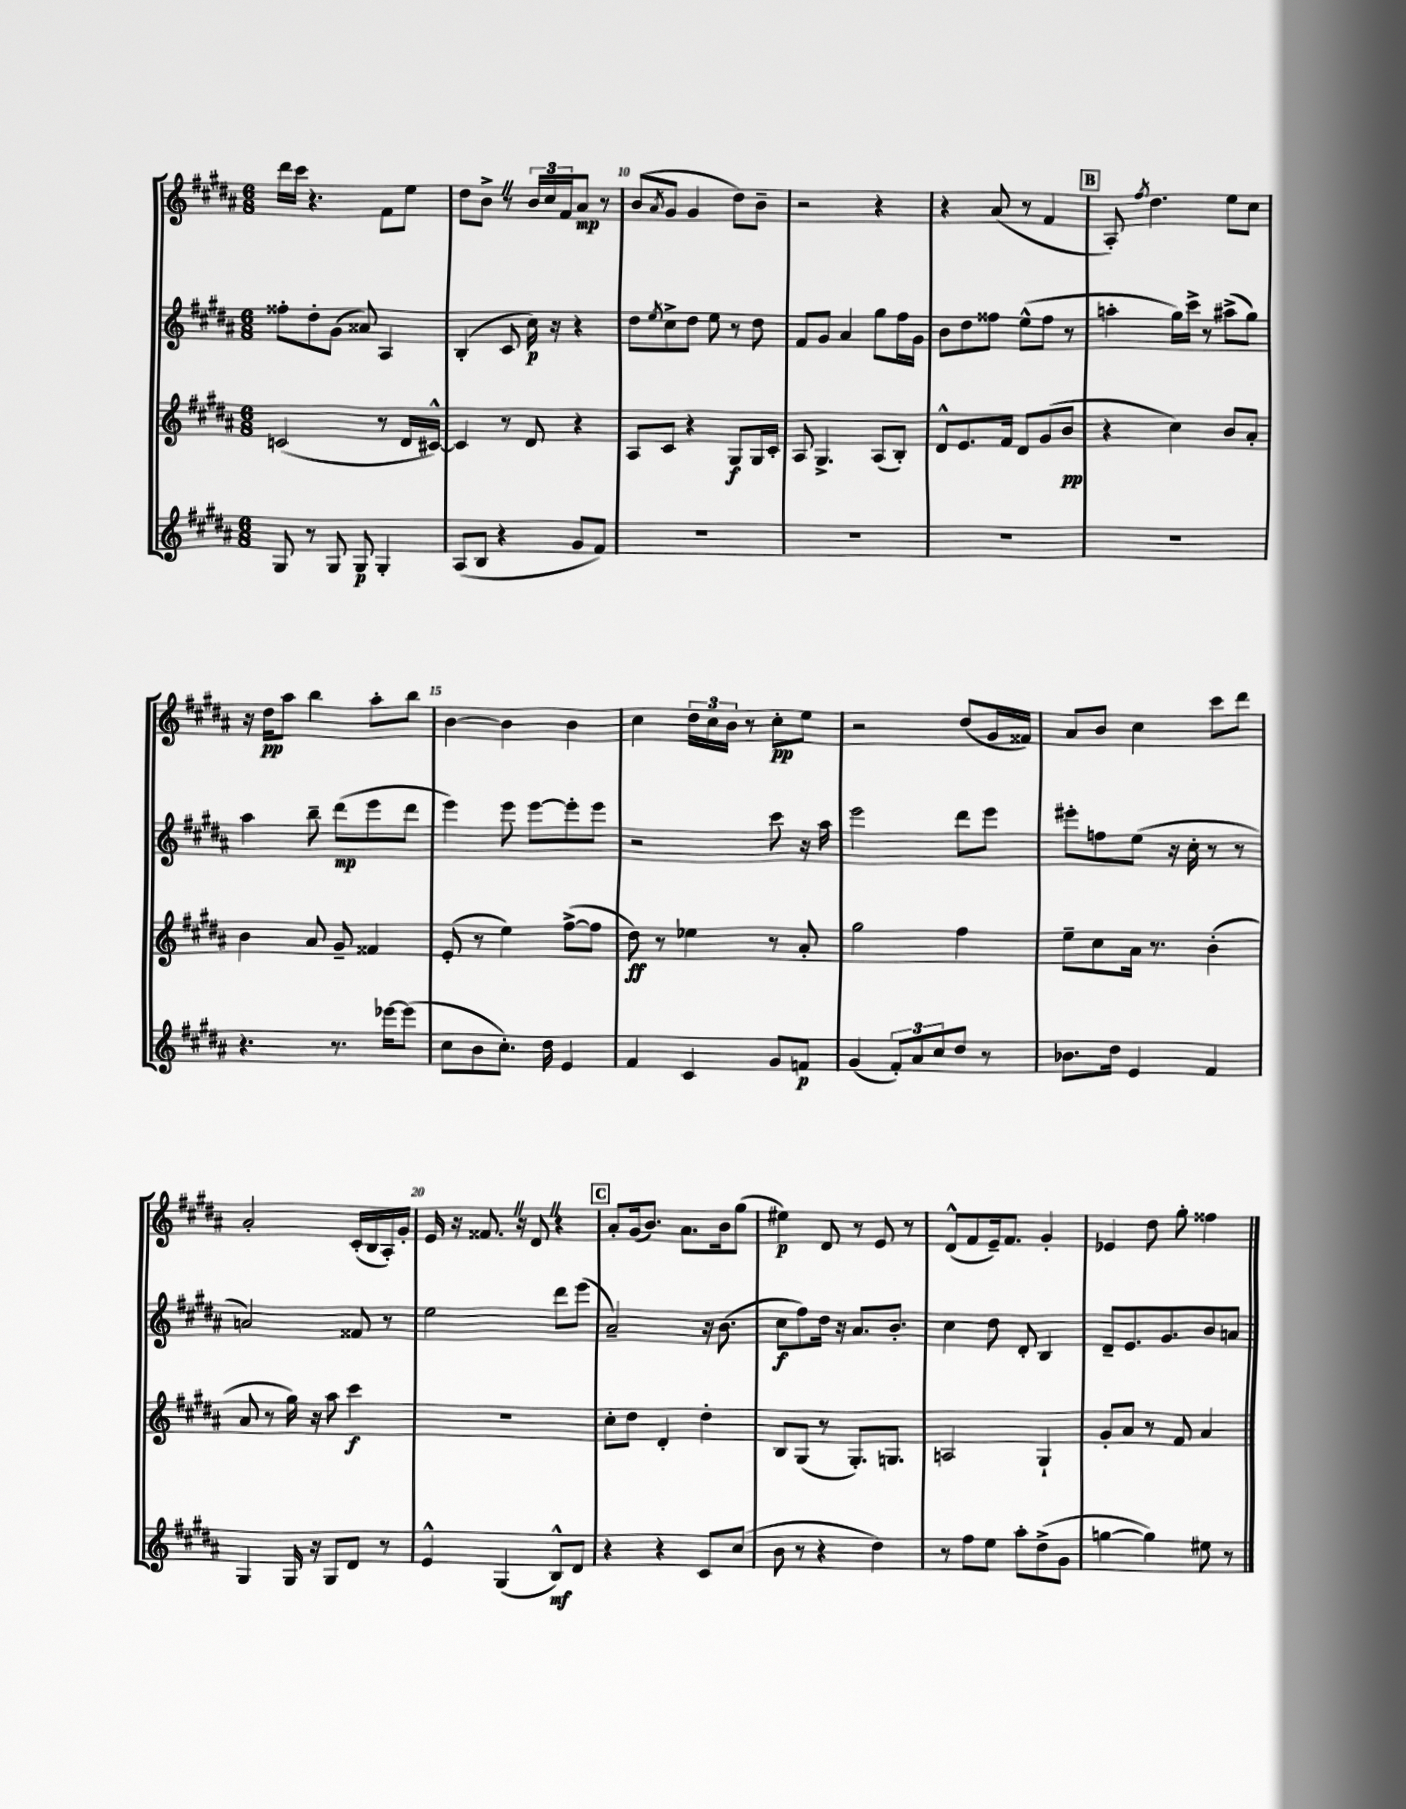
<<
\new StaffGroup <<
\new Staff = "s0" {
    \clef treble \key b \major \numericTimeSignature \time 6/8
    dis'''16 cis'''16 r4. fis'8 e''8 |
    dis''8 b'8-> \once \override BreathingSign.text = \markup { \musicglyph "scripts.caesura.straight" } \breathe r8 \tuplet 3/2 { b'16 cis''16 fis'16 } ais'8\mp r8 |
    b'8( \acciaccatura { ais'8 } gis'8 gis'4 dis''8) b'8-- |
    r2 r4 |
    r4 ais'8( r8 fis'4 |
    \mark \markup { \box "B" } ais8-.) \acciaccatura { fis''8 } dis''4. e''8 cis''8 |
    r16 dis''16\pp ais''8 b''4 ais''8-. b''8 |
    b'4~ b'4 b'4 |
    cis''4 \tuplet 3/2 { dis''16 cis''16 b'16 } r8 cis''8-.\pp e''8 |
    r2 dis''8( gis'16 fisis'16) |
    ais'8 b'8 cis''4 cis'''8 dis'''8 |
    ais'2-. cis'16-.( b16 ais16-.) gis'16-. |
    e'16 r16 fisis'8. \once \override BreathingSign.text = \markup { \musicglyph "scripts.caesura.straight" } \breathe r16 dis'8 \once \override BreathingSign.text = \markup { \musicglyph "scripts.caesura.straight" } \breathe r4 |
    \mark \markup { \box "C" } ais'8-. gis'16( b'8.) ais'8. b'16 gis''8( |
    eis''4\p) dis'8 r8 e'8 r8 |
    dis'8-^( fis'8 e'16--) fis'8. gis'4-. |
    ees'4 dis''8 gis''8-. fisis''4 \bar "|." |
}
\new Staff = "s1" {
    \clef treble \key b \major \numericTimeSignature \time 6/8
    fisis''8-. dis''8-. gis'8( aisis'8) ais4 |
    b4-.( cis'8 cis''16\p) r16 r4 |
    dis''8 \acciaccatura { e''8 } cis''8-> dis''8 e''8 r8 dis''8 |
    fis'8 gis'8 ais'4 gis''8 fis''16 gis'16 |
    b'8 dis''8 fisis''8 e''8-^( fisis''8 r8 |
    \mark \markup { \box "B" } a''4-. gis''16) cis'''16-> r8 ais''8->( gis''8) |
    ais''4 b''8-- dis'''8\mp( e'''8 dis'''8 |
    e'''4) e'''8 e'''8~ e'''8-. e'''8 |
    r2 cis'''8 r16 ais''16 |
    e'''2 dis'''8 e'''8 |
    eis'''8-. f''8 e''8( r16 cis''16-. r8 r8 |
    a'2) fisis'8 r8 |
    e''2 dis'''8 e'''8( |
    \mark \markup { \box "C" } ais'2--) r16 b'8.( |
    cis''8\f fis''8) dis''16 r16 ais'8. b'8.-. |
    cis''4 dis''8 dis'8-. b4 |
    dis'8-- e'8. gis'8. b'8 a'8 \bar "|." |
}
\new Staff = "s2" {
    \clef treble \key b \major \numericTimeSignature \time 6/8
    c'2( r8 dis'16 cis'16~-^) |
    cis'4 r8 dis'8 r4 |
    ais8 cis'8 r4 gis8\f gis16 cis'16-. |
    ais8 gis4.-> ais8( b8-.) |
    dis'8-^ e'8. fis'16 dis'8 gis'8( b'8\pp |
    \mark \markup { \box "B" } r4 cis''4) b'8 ais'8-. |
    b'4 ais'8 gis'8-- fisis'4 |
    e'8-.( r8 e''4) fis''8~->( fis''8 |
    dis''8\ff) r8 ees''4 r8 ais'8-. |
    gis''2 fis''4 |
    e''8-- cis''8 ais'16 r8. b'4-.( |
    ais'8 r8 gis''16) r16 ais''8 cis'''4\f |
    R2. |
    \mark \markup { \box "C" } cis''8-. dis''8 dis'4-. dis''4-. |
    b8 gis8( r8 gis8.-.) g8. |
    a2 gis4-! |
    gis'8-. ais'8 r8 fis'8 ais'4 \bar "|." |
}
\new Staff = "s3" {
    \clef treble \key b \major \numericTimeSignature \time 6/8
    gis8 r8 gis8 gis8\p gis4-. |
    ais8( b8 r4 gis'8 fis'8) |
    R2. |
    R2. |
    R2. |
    \mark \markup { \box "B" } R2. |
    r4. r8. ees'''16~ ees'''8( |
    cis''8 b'8 cis''8.-.) dis''16 e'4 |
    fis'4 cis'4 gis'8 f'8\p |
    gis'4( \tuplet 3/2 { fis'8-.) ais'8 cis''8 } dis''8 r8 |
    bes'8. dis''16 e'4 fis'4 |
    gis4 gis16 r16 gis8 dis'8 r8 |
    e'4-^ gis4( b8-^\mf) dis'8 |
    \mark \markup { \box "C" } r4 r4 cis'8 cis''8( |
    b'8 r8 r4 dis''4) |
    r8 fis''8 e''8 ais''8-. dis''8->( gis'8 |
    g''4~ g''4) eis''8 r8 \bar "|." |
}
>>
>>
\layout { \context { \Score currentBarNumber = #8 \override BarNumber.break-visibility = ##(#f #t #t) barNumberVisibility = #(every-nth-bar-number-visible 5) } }
